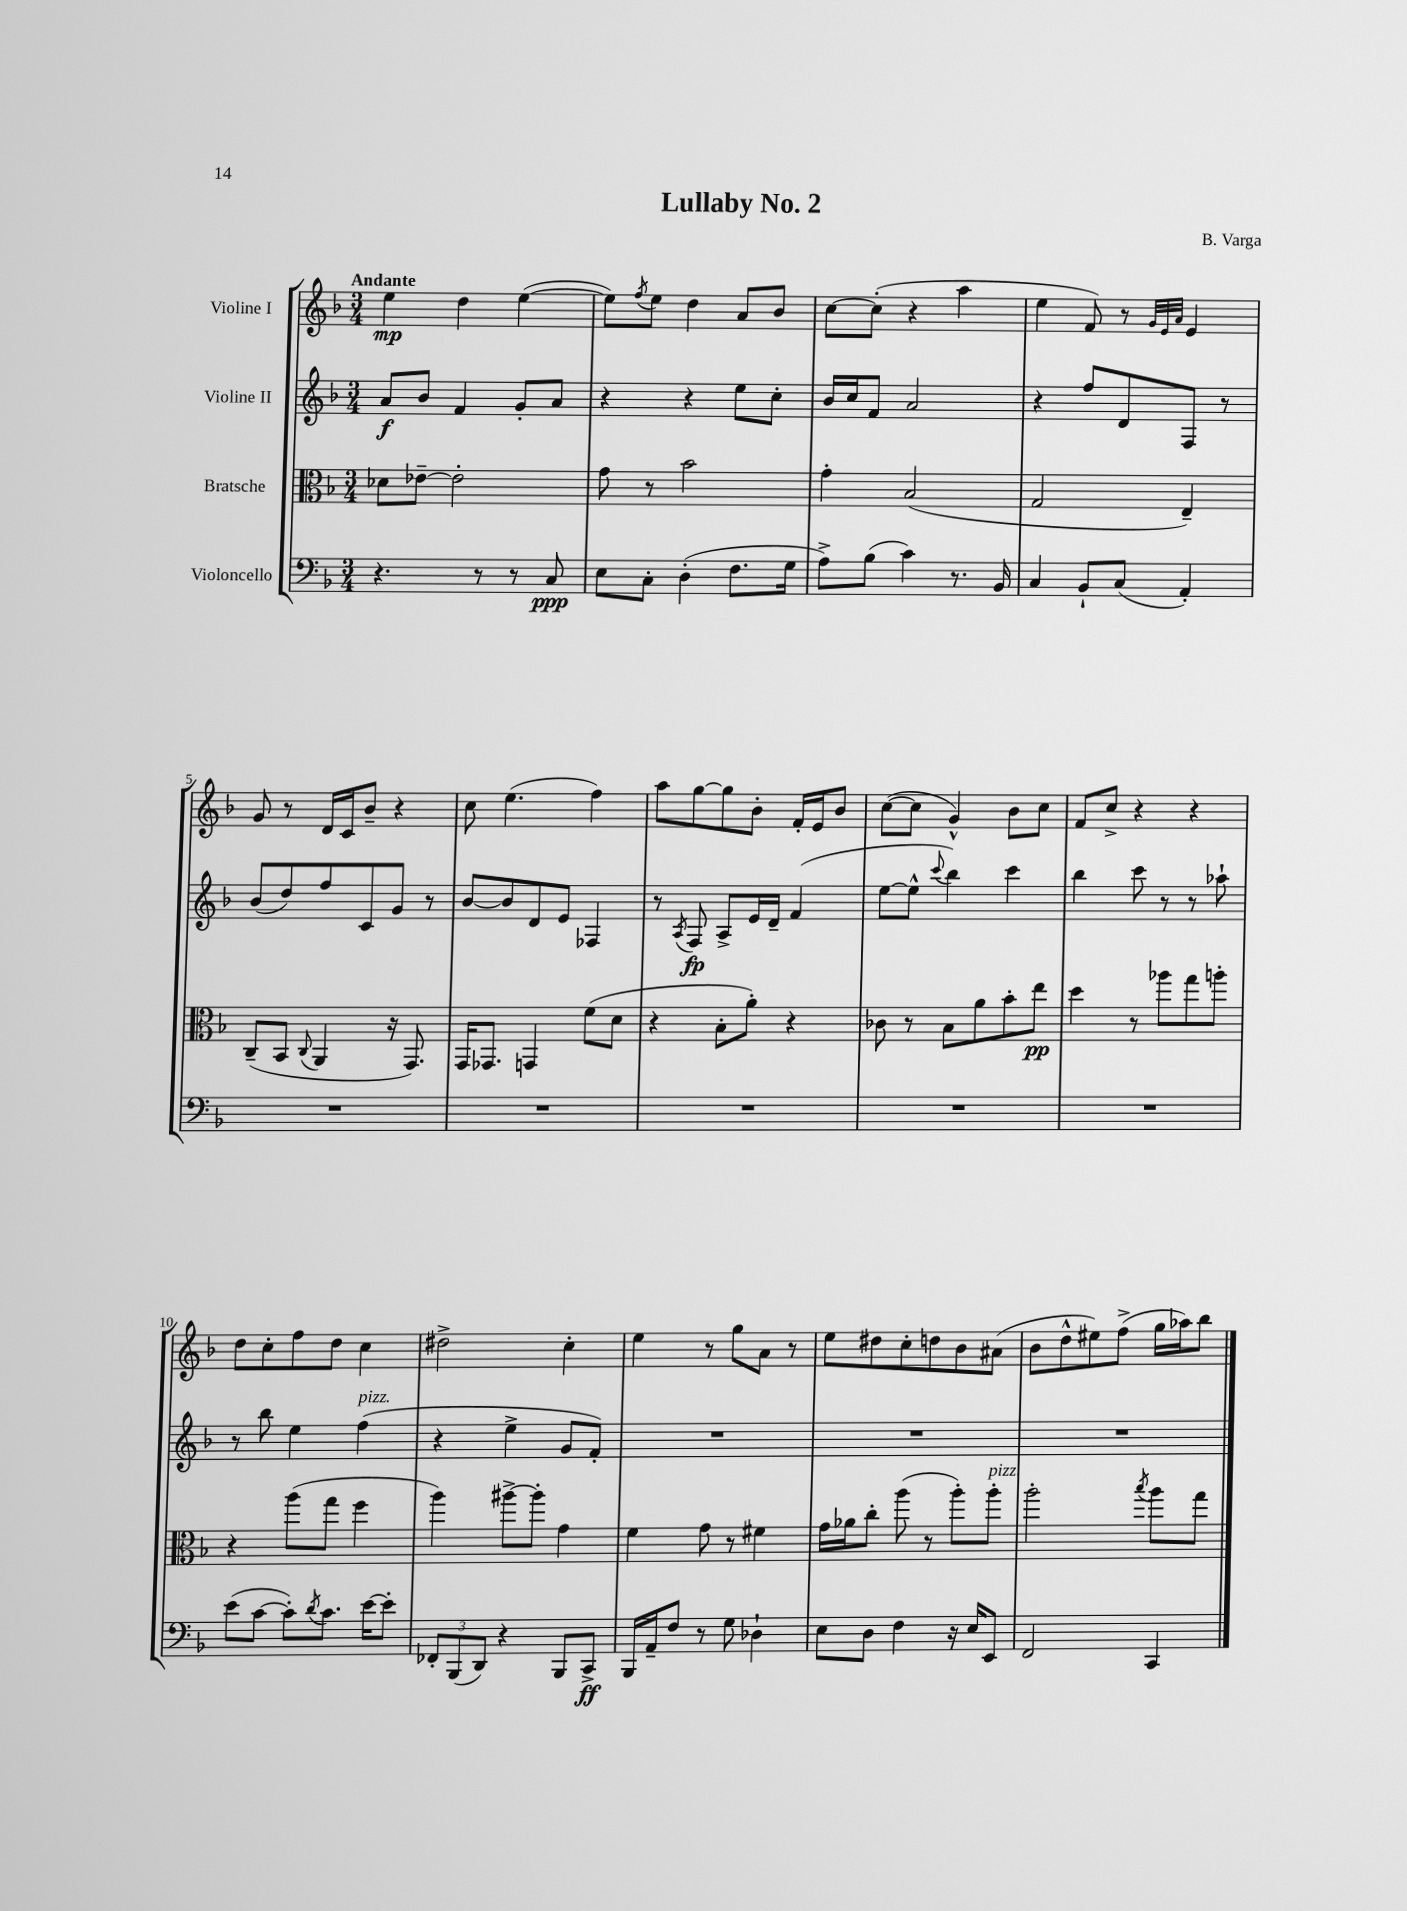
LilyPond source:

\header { title = "Lullaby No. 2" composer = "B. Varga" }
<<
\new StaffGroup <<
\new Staff = "s0" \with { instrumentName = "Violine I" } {
    \clef treble \key f \major \numericTimeSignature \time 3/4 \tempo "Andante"
    e''4\mp d''4 e''4~( |
    e''8) \acciaccatura { f''8 } e''8 d''4 a'8 bes'8 |
    c''8~ c''8-.( r4 a''4 |
    e''4 f'8) r8 \grace { g'32 e'32 a'32 } e'4 |
    g'8 r8 d'16 c'16 bes'8-- r4 |
    c''8 e''4.( f''4) |
    a''8 g''8~ g''8 bes'8-. f'16-. e'16 bes'8 |
    c''8~( c''8 g'4-^) bes'8 c''8 |
    f'8 c''8-> r4 r4 |
    d''8 c''8-. f''8 d''8 c''4 |
    dis''2-> c''4-. |
    e''4 r8 g''8 a'8 r8 |
    e''8 dis''8 c''8-. d''8 bes'8 ais'8( |
    bes'8 d''8-^ eis''8) f''8->( g''16 aes''16) bes''8 \bar "|." |
}
\new Staff = "s1" \with { instrumentName = "Violine II" } {
    \clef treble \key f \major \numericTimeSignature \time 3/4
    a'8\f bes'8 f'4 g'8-. a'8 |
    r4 r4 e''8 c''8-. |
    bes'16 c''16 f'8 a'2 |
    r4 f''8 d'8 f8 r8 |
    bes'8( d''8) f''8 c'8 g'8 r8 |
    bes'8~ bes'8 d'8 e'8 fes4 |
    r8 \acciaccatura { a8 } f8\fp a8-> e'16 d'16-- f'4( |
    e''8~ e''8-^ \appoggiatura { c'''8 } bes''4) c'''4 |
    bes''4 c'''8 r8 r8 aes''8-! |
    r8 bes''8 e''4 f''4^\markup { \italic "pizz." }( |
    r4 e''4-> g'8 f'8-.) |
    R2. |
    R2. |
    R2. \bar "|." |
}
\new Staff = "s2" \with { instrumentName = "Bratsche" } {
    \clef alto \key f \major \numericTimeSignature \time 3/4
    des'8 ees'8~-- ees'2-. |
    g'8 r8 bes'2 |
    g'4-. bes2( |
    g2 e4--) |
    c8--( bes,8 \appoggiatura { c8 } a,4 r16 g,8.) |
    g,16 ges,8. g,4 f'8( d'8 |
    r4 bes8-. a'8-.) r4 |
    ces'8 r8 bes8 a'8 bes'8-. e''8\pp |
    d''4 r8 aes''8 g''8 a''8-. |
    r4 a''8( g''8 f''4 |
    a''4) ais''8~-> ais''8-. g'4 |
    f'4 g'8 r8 fis'4 |
    g'16 aes'16 c''8-. a''8( r8 a''8-.) a''8-.^\markup { \italic "pizz." } |
    a''2-. \acciaccatura { bes''8 } a''8 g''8 \bar "|." |
}
\new Staff = "s3" \with { instrumentName = "Violoncello" } {
    \clef bass \key f \major \numericTimeSignature \time 3/4
    r4. r8 r8 c8\ppp |
    e8 c8-. d4-.( f8. g16 |
    a8->) bes8( c'4) r8. bes,16 |
    c4 bes,8-! c8( a,4-.) |
    R2. |
    R2. |
    R2. |
    R2. |
    R2. |
    e'8( c'8~ c'8-.) \acciaccatura { d'8 } c'8. e'16~ e'8-. |
    \tuplet 3/2 { fes,8-. bes,,8( d,8) } r4 bes,,8 c,8->\ff |
    bes,,16 a,16-- f8 r8 g8 des4-! |
    e8 d8 f4 r16 e16 e,8 |
    f,2 c,4 \bar "|." |
}
>>
>>
